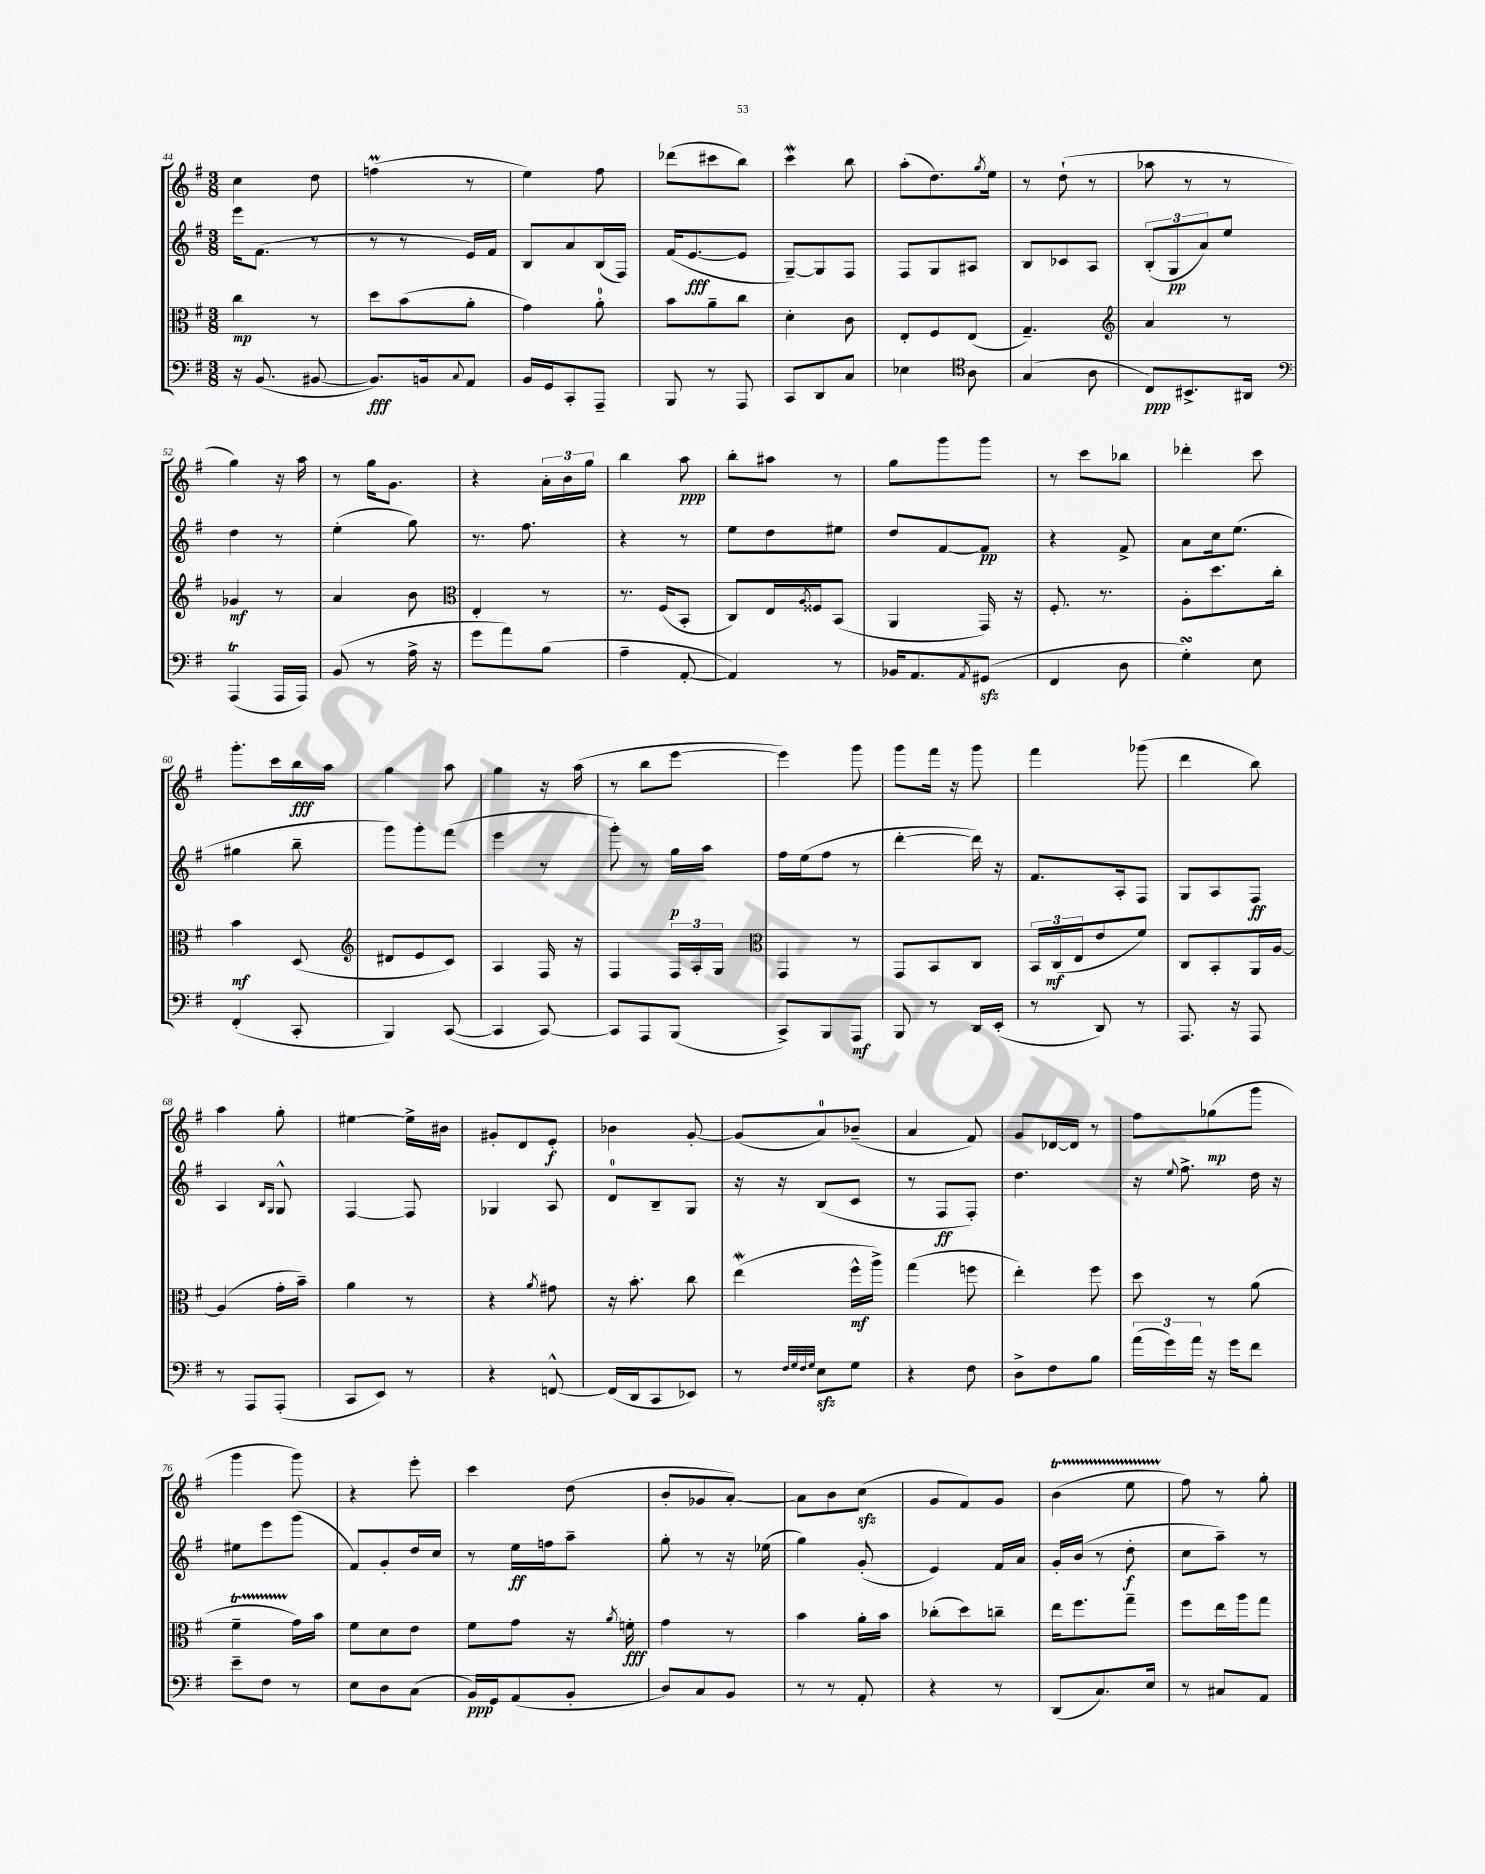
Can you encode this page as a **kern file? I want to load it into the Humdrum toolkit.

**kern	**dynam	**kern	**dynam	**kern	**dynam	**kern	**dynam
*part4	*part4	*part3	*part3	*part2	*part2	*part1	*part1
*staff4	*staff4	*staff3	*staff3	*staff2	*staff2	*staff1	*staff1
*clefF4	*	*clefC3	*	*clefG2	*	*clefG2	*
*k[f#]	*	*k[f#]	*	*k[f#]	*	*k[f#]	*
*M3/8	*	*M3/8	*	*M3/8	*	*M3/8	*
=44	=44	=44	=44	=44	=44	=44	=44
16r	.	4cc\	mp	16eee\KL	.	4cc\	.
(8.BB/	.	.	.	(8.f#\J	.	.	.
[8BB#X/	.	8r	.	8r	.	8dd\	.
=45	=45	=45	=45	=45	=45	=45	=45
8.BB#/L])	fff	8dd\L	.	8r	.	(4ffnM\	.
.	.	(8b\	.	8r	.	.	.
16BBn/k	.	.	.	.	.	.	.
8qqC/	.	.	.	.	.	.	.
8AA/J	.	8a'\J	.	16e/LL)	.	8r	.
.	.	.	.	16f#/JJ	.	.	.
=46	=46	=46	=46	=46	=46	=46	=46
16BB/LL	.	4g\)	.	8B/L	.	4ee\)	.
16GG/J	.	.	.	.	.	.	.
8CC'/	.	.	.	8a/	.	.	.
8AAA~/J	.	8a'\	.	(16B/L	.	8ff#\	.
.	.	.	.	16F#/JJ)	.	.	.
=47	=47	=47	=47	=47	=47	=47	=47
8BBB/	.	8b\L	.	(16f#/KL	.	(8ddd-X\L	.
.	.	.	.	[8.e/	fff	.	.
8r	.	8a~\	.	.	.	8ccc#X\	.
8AAA/	.	8cc\J	.	8e/J]	.	8bb\J)	.
=48	=48	=48	=48	=48	=48	=48	=48
8CC/L	.	4d'\	.	[8G~/L)	.	4cccw\	.
8DD/	.	.	.	8G/]	.	.	.
8C/J	.	8c\	.	8F#/J	.	8bb\	.
=49	=49	=49	=49	=49	=49	=49	=49
4E-X\	.	8E'/L	.	8F#/L	.	(8aa'\L	.
.	.	8F#/	.	8G/	.	8.dd\)	.
*clefC4	*	*	*	*	*	*	*
8A\	.	(8E/J	.	8A#X/J	.	.	.
.	.	.	.	.	.	8qgg/	.
.	.	.	.	.	.	16ee\Jk	.
=50	=50	=50	=50	=50	=50	=50	=50
(4G/	.	4.G~/)	.	8B/L	.	8r	.
.	.	.	.	8c-X/	.	(8dd`\	.
8A\	.	.	.	8A/J	.	8r	.
=51	=51	=51	=51	=51	=51	=51	=51
*	*	*clefG2	*	*	*	*	*
8C/L)	ppp	4a/	.	(12B'/L	.	8aa-X\	.
.	.	.	.	12G/	pp	.	.
8.BB#X^/	.	.	.	.	.	8r	.
.	.	.	.	12a/)	.	.	.
.	.	8r	.	8ee/J	.	8r	.
16AA#X/Jk	.	.	.	.	.	.	.
!!LO:LB:g=z
=52	=52	=52	=52	=52	=52	=52	=52
*clefF4	*	*	*	*	*	*	*
(4AAAT/	.	4g-X/	mf	4dd\	.	4gg\)	.
16AAA/LL	.	8r	.	8r	.	16r	.
16AAA/JJ)	.	.	.	.	.	16aa\	.
=53	=53	=53	=53	=53	=53	=53	=53
(8BB/	.	4a/	.	(4ee'\	.	8r	.
8r	.	.	.	.	.	16gg\KL	.
.	.	.	.	.	.	8.g\J	.
16A^\	.	8b\	.	8gg\)	.	.	.
16r	.	.	.	.	.	.	.
=54	=54	=54	=54	=54	=54	=54	=54
*	*	*clefC3	*	*	*	*	*
8g\L	.	4E'/	.	8.r	.	4r	.
8a\)	.	.	.	.	.	.	.
.	.	.	.	8.ff#\	.	.	.
(8B\J	.	8r	.	.	.	24a'\LL	.
.	.	.	.	.	.	24b\	.
.	.	.	.	.	.	24gg\JJ	.
=55	=55	=55	=55	=55	=55	=55	=55
4A~\	.	8.r	.	4r	.	4bb\	.
.	.	(16F#/KL	.	.	.	.	.
[8AA'/	.	8BB'/J	.	8r	.	8aa\	ppp
=56	=56	=56	=56	=56	=56	=56	=56
4AA/])	.	8C/L)	.	8ee\L	.	8bb'\L	.
.	.	16E/L	.	8dd\	.	8aa#X\J	.
.	.	8qA/	.	.	.	.	.
.	.	16F##X/J	.	.	.	.	.
8r	.	(8BB/J	.	8ee#X\J	.	8r	.
=57	=57	=57	=57	=57	=57	=57	=57
16BB-X/KL	.	4AA/	.	8dd/L	.	8gg\L	.
8.AA/	.	.	.	.	.	.	.
.	.	.	.	[8f#/	.	8ggg\	.
8qAA/	.	.	.	.	.	.	.
(8GG#Xzz/J	.	16GG/)	.	8f#/J]	pp	8ggg\J	.
.	.	16r	.	.	.	.	.
=58	=58	=58	=58	=58	=58	=58	=58
4FF#/	.	8.F#'/	.	4r	.	8r	.
.	.	.	.	.	.	8ccc\L	.
.	.	8.r	.	.	.	.	.
8D\	.	.	.	8f#^/	.	8bb-X\J	.
=59	=59	=59	=59	=59	=59	=59	=59
4GsSSs'\)	.	8A'\L	.	8a\L	.	4ddd-X'\	.
.	.	8.dd\	.	16cc\k	.	.	.
.	.	.	.	(8.ee\J	.	.	.
8E\	.	.	.	.	.	8ccc\	.
.	.	16cc'\Jk	.	.	.	.	.
!!LO:LB:g=z
=60	=60	=60	=60	=60	=60	=60	=60
(4FF#'/	.	4b\	mf	4gg#X\	.	8.ggg'\L	.
.	.	.	.	.	.	16ccc\L	.
8CC'/	.	(8D/	.	8bb~\	.	16bb\	fff
.	.	.	.	.	.	16aa\JJ	.
=61	=61	=61	=61	=61	=61	=61	=61
*	*	*clefG2	*	*	*	*	*
4BBB/)	.	8d#X/L	.	8ggg\L)	.	4gg\	.
.	.	8e/	.	8ggg'\	.	.	.
([8CC/	.	8c/J)	.	(8fff#\J	.	8aa\	.
=62	=62	=62	=62	=62	=62	=62	=62
4CC/]	.	4A/	.	4eee\	.	4gg\	.
[8CC/)	.	16F#/	.	8r	.	16r	.
.	.	16r	.	.	.	(16aa\	.
=63	=63	=63	=63	=63	=63	=63	=63
8CC/L]	.	4F#/	.	8ggg'\)	.	8r	.
8AAA/	.	.	.	8r	.	8bb\L	.
(8BBB/J	.	24F#/LL	.	16gg\LL	p	[8eee\J	.
.	.	24A'/	.	.	.	.	.
.	.	.	.	16aa\JJ	.	.	.
.	.	24G/JJ	.	.	.	.	.
=64	=64	=64	=64	=64	=64	=64	=64
*	*	*clefC3	*	*	*	*	*
8CC^/L)	.	4GG/	.	16ff#\LL	.	4eee\])	.
.	.	.	.	(16ee\J	.	.	.
8BBB/	.	.	.	8ff#\J	.	.	.
8AAA/J	mf	8r	.	8r	.	8ggg\	.
=65	=65	=65	=65	=65	=65	=65	=65
8BBB/	.	8GG/L	.	[4ddd'\	.	8ggg\L	.
8r	.	8BB/	.	.	.	16fff#\Jk	.
.	.	.	.	.	.	16r	.
16DD/LL	.	8C/J	.	16ddd\])	.	8ggg\	.
(16EE'/JJ	.	.	.	16r	.	.	.
=66	=66	=66	=66	=66	=66	=66	=66
8r	.	24BB/LL	.	8.f#/L	.	4fff#\	.
.	.	(24C/	mf	.	.	.	.
.	.	24E/J	.	.	.	.	.
8DD/)	.	8e/	.	.	.	.	.
.	.	.	.	16A'/k	.	.	.
8r	.	8f#/J)	.	8F#/J	.	(8ggg-X\	.
=67	=67	=67	=67	=67	=67	=67	=67
8.AAA/	.	8C/L	.	8G/L	.	4ddd\	.
.	.	8BB'/	.	8A/	.	.	.
16r	.	.	.	.	.	.	.
8AAA/	.	16AA/L	.	8F#/J	ff	8bb\)	.
.	.	[16A/JJ	.	.	.	.	.
!!LO:LB:g=z
=68	=68	=68	=68	=68	=68	=68	=68
8r	.	(4A/]	.	4A/	.	4aa\	.
8AAA/L	.	.	.	.	.	.	.
.	.	.	.	16qqB/LL	.	.	.
.	.	.	.	16qqG/JJ	.	.	.
(8AAA'/J	.	16g'\LL	.	8G^^/	.	8gg'\	.
.	.	16b~\JJ)	.	.	.	.	.
=69	=69	=69	=69	=69	=69	=69	=69
8CC/L	.	4a\	.	[4F#/	.	[4ee#X\	.
8EE/J)	.	.	.	.	.	.	.
8r	.	8r	.	8F#/]	.	16ee#^\LL]	.
.	.	.	.	.	.	16b#X\JJ	.
=70	=70	=70	=70	=70	=70	=70	=70
4r	.	4r	.	4G-X/	.	8g#X'/L	.
.	.	.	.	.	.	8d/	.
.	.	8qa/	.	.	.	.	.
[8FFn^^/	.	8g#X\	.	8A/	.	8e'/J	f
=71	=71	=71	=71	=71	=71	=71	=71
(16FF/LL]	.	16r	.	8d/L	.	4b-X\	.
16DD/J	.	8.b'\	.	.	.	.	.
8CC/	.	.	.	8B~/	.	.	.
8EE-X/J)	.	8cc\	.	8G/J	.	[8g'/	.
=72	=72	=72	=72	=72	=72	=72	=72
8r	.	(4eeW\	.	16r	.	(8g/L]	.
.	.	.	.	16r	.	.	.
32qqF#/LLL	.	.	.	.	.	.	.
32qqG/	.	.	.	.	.	.	.
32qqF#/	.	.	.	.	.	.	.
32qqG/JJJ	.	.	.	.	.	.	.
8Ezz\L	.	.	.	(8B/L	.	8a/)	.
8G\J	.	16ff#^^\LL	mf	8c/J	.	(8b-X~/J	.
.	.	16aa^\JJ)	.	.	.	.	.
=73	=73	=73	=73	=73	=73	=73	=73
4r	.	(4gg\	.	8r	.	4a/	.
.	.	.	.	8F#/L	ff	.	.
8F#\	.	8ffn\	.	8F#'/J)	.	8f#/)	.
=74	=74	=74	=74	=74	=74	=74	=74
8D^\L	.	4ee'\)	.	4.dd\	.	8g/L	.
8F#\	.	.	.	.	.	[16d-X/L	.
.	.	.	.	.	.	16d-/JJ]	.
8B\J	.	8ff#\	.	.	.	8r	.
=75	=75	=75	=75	=75	=75	=75	=75
(24a\LL	.	8dd\	.	16r	.	8ff#\L	.
24g\)	.	.	.	.	.	.	.
.	.	.	.	8qqee/	.	.	.
.	.	.	.	8.ff#^\	.	.	.
24a\JJ	.	.	.	.	.	.	.
16r	.	8r	.	.	.	(8gg-X\	mp
16g\KL	.	.	.	.	.	.	.
8f#\J	.	(8a\	.	16dd\	.	8ggg\J	.
.	.	.	.	16r	.	.	.
!!LO:LB:g=z
=76	=76	=76	=76	=76	=76	=76	=76
8e~\L	.	4f#t~\	.	8ee#X\L	.	4ggg\	.
8F#\J	.	.	.	8eee\	.	.	.
8r	.	16g\LL)	.	(8ggg\J	.	8ggg\)	.
.	.	16b\JJ	.	.	.	.	.
=77	=77	=77	=77	=77	=77	=77	=77
8E\L	.	8f#\L	.	8f#/L)	.	4r	.
8D\	.	8d\	.	8g'/	.	.	.
(8C\J	.	8e\J	.	16dd/L	.	8eee'\	.
.	.	.	.	16cc/JJ	.	.	.
=78	=78	=78	=78	=78	=78	=78	=78
16BB/LL)	ppp	8f#\L	.	8r	.	4ccc\	.
16GG/J	.	.	.	.	.	.	.
(8AA/	.	8g\J	.	16ee\LL	ff	.	.
.	.	.	.	16ffn\J	.	.	.
8BB'/J	.	16r	.	8aa~\J	.	(8dd\	.
.	.	8qa/	.	.	.	.	.
.	.	16fn'\	fff	.	.	.	.
=79	=79	=79	=79	=79	=79	=79	=79
8D/L)	.	4g\	.	8gg'\	.	8b'/L	.
8C/	.	.	.	8r	.	8g-X/	.
8BB/J	.	8r	.	16r	.	[8a'/J)	.
.	.	.	.	(16ee-X\	.	.	.
=80	=80	=80	=80	=80	=80	=80	=80
8r	.	4b\	.	4gg\)	.	8a\L]	.
8r	.	.	.	.	.	8b\	.
8AA'/	.	16a'\LL	.	(8g'/	.	(8cczz\J	.
.	.	16b\JJ	.	.	.	.	.
=81	=81	=81	=81	=81	=81	=81	=81
4r	.	(8cc-X'\L	.	4e/)	.	8g/L	.
.	.	8dd\)	.	.	.	8f#/)	.
8r	.	8ccn~\J	.	16f#/LL	.	8g/J	.
.	.	.	.	16a/JJ	.	.	.
=82	=82	=82	=82	=82	=82	=82	=82
(8DD/L	.	16ee\KL	.	16g'/LL	.	(4bt\	.
.	.	8.ff#\	.	(16b/JJ	.	.	.
8.C/)	.	.	.	8r	.	.	.
.	.	8gg~\J	.	8dd'\	f	8eeTTT\	.
16E/Jk	.	.	.	.	.	.	.
=83	=83	=83	=83	=83	=83	=83	=83
8r	.	8ff#\L	.	8cc\L	.	8ff#\)	.
8C#X/L	.	16ee\L	.	8aa~\J)	.	8r	.
.	.	16aa\J	.	.	.	.	.
8AA/J	.	8gg\J	.	8r	.	8gg'\	.
==	==	==	==	==	==	==	==
*-	*-	*-	*-	*-	*-	*-	*-
